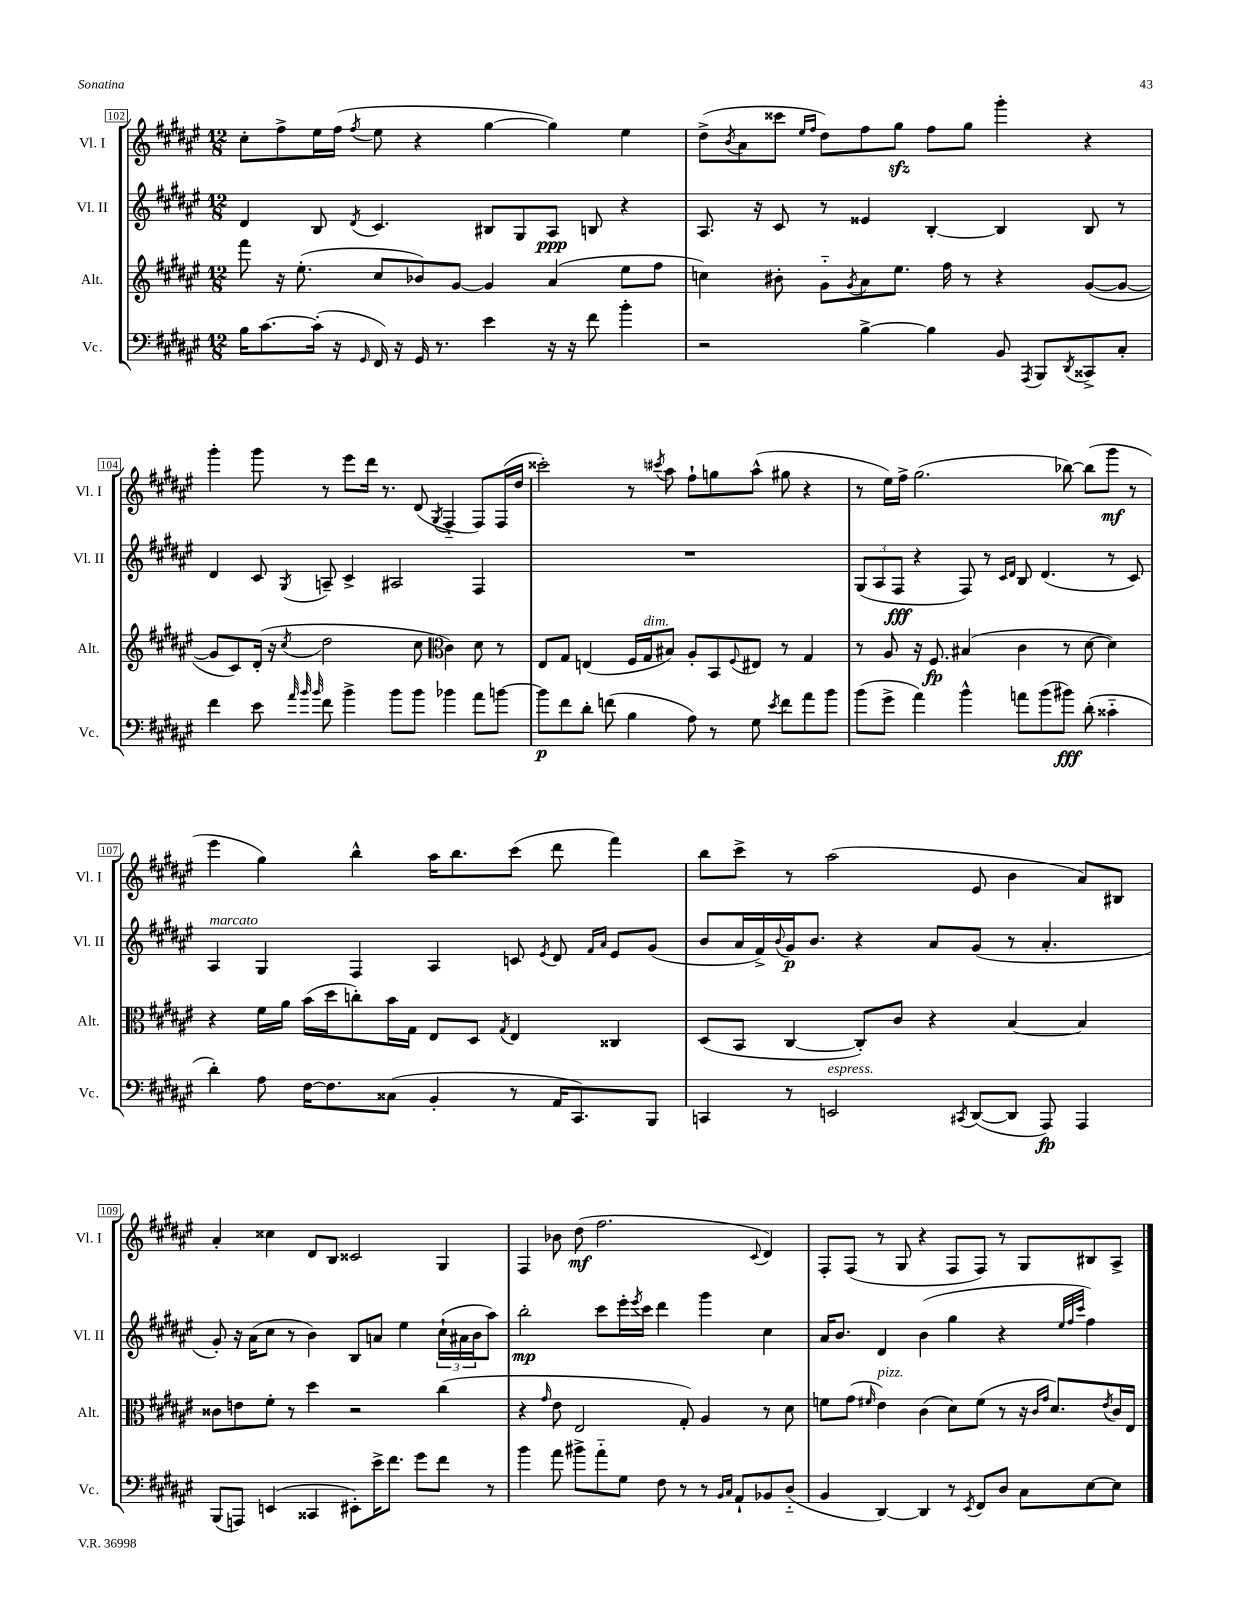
<<
\new StaffGroup <<
\new Staff = "s0" \with { instrumentName = "Vl. I" shortInstrumentName = "Vl. I" } {
    \clef treble \key fis \major \numericTimeSignature \time 12/8
    cis''8-. fis''8-> eis''16 fis''16( \acciaccatura { fis''8 } eis''8 r4 gis''4~ gis''4) eis''4 |
    dis''8->( \acciaccatura { b'8 } ais'8 cisis'''8 \grace { eis''16 fis''16 } dis''8) fis''8 gis''8\sfz fis''8 gis''8 gis'''4-. r4 |
    gis'''4-. gis'''8 r8 eis'''8 dis'''16 r8. dis'8( \acciaccatura { gis8 } fis4-_ fis8) fis16( dis''16 |
    cisis'''2-.) r8 \acciaccatura { cis'''8 } ais''8 fis''8-! g''8 ais''8-^( gis''8 r4 |
    r8 eis''16) fis''16-> gis''2.( bes''8~) bes''8( gis'''8\mf r8 |
    eis'''4 gis''4) b''4-^ ais''16 b''8. cis'''8( dis'''8 fis'''4) |
    b''8 cis'''8-> r8 ais''2( eis'8 b'4 ais'8) bis8 |
    ais'4-. cisis''4 dis'8 b8 cisis'2 gis4 |
    fis4 bes'8 dis''8\mf( fis''2. \appoggiatura { cis'8 } dis'4) |
    fis8-. fis8( r8 gis8 r4 fis8 fis8) r8 gis8 bis8 ais8-> \bar "|." |
}
\new Staff = "s1" \with { instrumentName = "Vl. II" shortInstrumentName = "Vl. II" } {
    \clef treble \key fis \major \numericTimeSignature \time 12/8
    dis'4 b8 \acciaccatura { dis'8 } cis'4. bis8 gis8 ais8\ppp b8 r4 |
    ais8. r16 cis'8 r8 eisis'4 b4~-. b4 b8 r8 |
    dis'4 cis'8 \acciaccatura { gis8 } a8-- cis'4-> ais2 fis4 |
    R1. |
    \tuplet 3/2 { gis8( ais8 fis8\fff } r4 fis8) r8 \grace { cis'16 dis'16 } b8 dis'4.( r8 cis'8) |
    ais4^\markup { \italic "marcato" } gis4 fis4 ais4 c'8 \acciaccatura { eis'8 } dis'8 \grace { fis'16 ais'16 } eis'8 gis'8( |
    b'8 ais'16 fis'16->) \appoggiatura { b'8 } gis'16\p b'8. r4 ais'8 gis'8( r8 ais'4.-. |
    gis'8-.) r16 ais'16( cis''8 r8 b'4) b8 a'8 eis''4 \tuplet 3/2 { cis''16-!( ais'16 b'16 } ais''8) |
    b''2-.\mp cis'''8 eis'''16-. \acciaccatura { eis'''8 } cis'''16 dis'''4 gis'''4 cis''4 |
    ais'16 b'8. dis'4 b'4( gis''4 r4 \grace { eis''32 fis''32 cis'''32 } fis''4) \bar "|." |
}
\new Staff = "s2" \with { instrumentName = "Alt." shortInstrumentName = "Alt." } {
    \clef treble \key fis \major \numericTimeSignature \time 12/8
    fis'''8 r16 eis''8.-.( cis''8 bes'8) gis'8~ gis'4 ais'4( eis''8 fis''8 |
    c''4) bis'8-. gis'8-_ \acciaccatura { gis'8 } ais'8 eis''8. fis''16 r8 r4 gis'8~( gis'8~ |
    gis'8 cis'8) dis'16-.( r16 \acciaccatura { cis''8 } dis''2 cis''8 \clef alto cis'4) dis'8 r8 |
    eis8 gis8 e4( fis16 gis16^\markup { \italic "dim." } bis8) ais8-. b,8 \appoggiatura { fis8 } eis8 r8 gis4 |
    r8 ais8 r16 fis8.\fp bis4( cis'4 r8 dis'8~ dis'4) |
    r4 fis'16 ais'16 b'16( dis''16 c''8-.) b'16 gis16 eis8 dis8 \acciaccatura { gis8 } eis4 cisis4 |
    dis8( b,8 cis4~ cis8-.) cis'8 r4 b4~ b4 |
    cisis'8 e'8 fis'8-. r8 dis''4 r2 cis''4( |
    r4 \grace { gis'16 } eis'8 eis2 gis8-.) ais4 r8 dis'8 |
    f'8 gis'8( \grace { fis'16 } eis'4^\markup { \italic "pizz." }) cis'4( dis'8) fis'8( r8 r16 \grace { cis'16 gis'16 } dis'8.) \acciaccatura { eis'8 } cis'16 eis16 \bar "|." |
}
\new Staff = "s3" \with { instrumentName = "Vc." shortInstrumentName = "Vc." } {
    \clef bass \key fis \major \numericTimeSignature \time 12/8
    b16 cis'8.~ cis'16-.( r16 \grace { gis,16 } fis,16) r16 gis,16 r8. eis'4 r16 r16 fis'8 b'4-. |
    r2 b4~-> b4 b,8 \acciaccatura { ais,,8 } b,,8 \acciaccatura { dis,8 } cisis,8-> cis8-. |
    fis'4 eis'8 \grace { ais'32 b'32 b'32 } fis'8 b'4-> b'8 b'8 bes'4 ais'8 b'8~ |
    b'8\p fis'8 dis'8-. f'8( b4 ais8) r8 gis8 \acciaccatura { eis'8 } f'8 ais'8 b'8 |
    b'8( gis'8-> ais'4) b'4-^ a'8 b'8( bis'8\fff) dis'8-.( cisis'4-_ |
    dis'4-.) ais8 fis16~ fis8. cisis8( b,4-. r8 ais,16 cis,8.) b,,8 |
    c,4 r8 e,2^\markup { \italic "espress." } \acciaccatura { cis,8 } dis,8~( dis,8 ais,,8\fp) ais,,4 |
    b,,8( a,,8) e,4( cisis,4 eis,8-.) eis'16-> fis'8. gis'8 fis'8 r8 |
    b'4 ais'8 bis'8-> ais'8-_ gis8 fis8 r8 r8 \grace { b,16 cis16 } ais,8-! bes,8 dis8-_( |
    b,4 dis,4~) dis,4 r8 \acciaccatura { eis,8 } fis,8 dis8 cis8 eis8~ eis8 \bar "|." |
}
>>
>>
\layout { \context { \Score currentBarNumber = #102 \override BarNumber.stencil = #(make-stencil-boxer 0.1 0.3 ly:text-interface::print) } }
